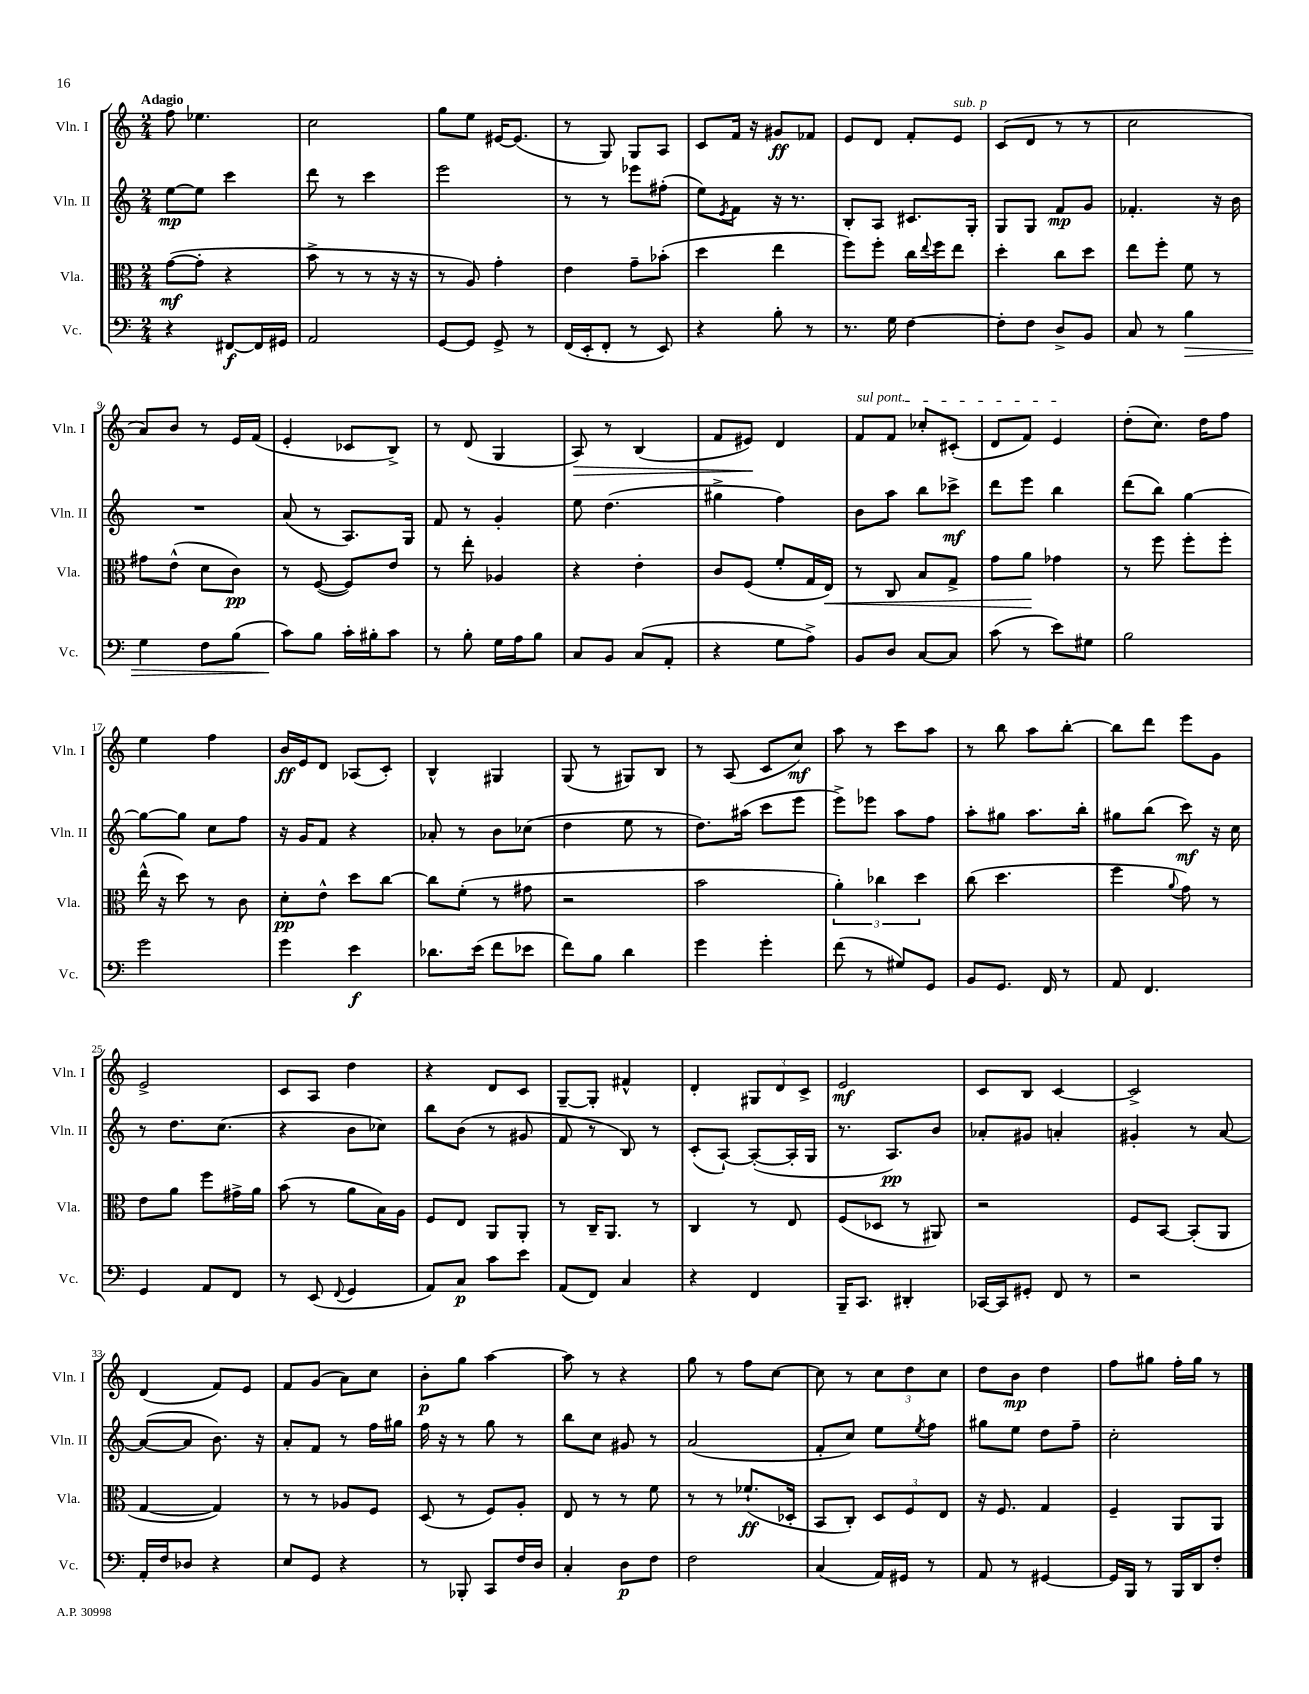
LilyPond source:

<<
\new StaffGroup <<
\new Staff = "s0" \with { instrumentName = "Vln. I" shortInstrumentName = "Vln. I" } {
    \clef treble \key c \major \numericTimeSignature \time 2/4 \tempo "Adagio"
    f''8 ees''4. |
    c''2 |
    g''8 e''8 eis'16~ eis'8.( |
    r8 g8) g8 a8 |
    c'8 f'16 r16 gis'8\ff fes'8 |
    e'8 d'8 f'8-. e'8^\markup { \italic "sub. p" } |
    c'8( d'8 r8 r8 |
    c''2 |
    a'8) b'8 r8 e'16 f'16( |
    e'4-. ces'8 b8->) |
    r8 d'8( g4 |
    a8\>) r8 b4( |
    f'8 eis'8\!) d'4 |
    \once \override TextSpanner.bound-details.left.text = \markup { \italic "sul pont." } f'8\startTextSpan f'8 ces''8-. cis'8-.( |
    d'8 f'8) e'4\stopTextSpan |
    d''8-.( c''8.) d''16 f''8 |
    e''4 f''4 |
    b'16\ff e'16 d'8 aes8( c'8-.) |
    b4-^ gis4 |
    g8( r8 gis8) b8 |
    r8 a8( c'8 c''8\mf) |
    a''8 r8 c'''8 a''8 |
    r8 b''8 a''8 b''8~-. |
    b''8 d'''8 e'''8 g'8 |
    e'2-> |
    c'8 a8 d''4 |
    r4 d'8 c'8 |
    g8~-- g8-. fis'4-^ |
    d'4-. \tuplet 3/2 { gis8 d'8 c'8-> } |
    e'2\mf |
    c'8 b8 c'4~ |
    c'2-> |
    d'4( f'8) e'8 |
    f'8 g'8( a'8) c''8 |
    b'8-.\p g''8 a''4~ |
    a''8 r8 r4 |
    g''8 r8 f''8 c''8~ |
    c''8 r8 \tuplet 3/2 { c''8 d''8 c''8 } |
    d''8 b'8\mp d''4 |
    f''8 gis''8 f''16-. gis''16 r8 \bar "|." |
}
\new Staff = "s1" \with { instrumentName = "Vln. II" shortInstrumentName = "Vln. II" } {
    \clef treble \key c \major \numericTimeSignature \time 2/4
    e''8~\mp e''8 c'''4 |
    d'''8 r8 c'''4 |
    e'''2 |
    r8 r8 ees'''8 fis''8-.( |
    e''8) \acciaccatura { e'8 } f'8 r16 r8. |
    b8-. a8 cis'8. g16-. |
    g8 g8 f'8\mp g'8 |
    fes'4.-. r16 b'16 |
    R2 |
    a'8( r8 a8.) g16 |
    f'8 r8 g'4-. |
    e''8 d''4.( |
    gis''4-> f''4) |
    b'8 a''8 b''8 ces'''8->\mf |
    d'''8 e'''8 b''4 |
    d'''8( b''8) g''4~ |
    g''8~ g''8 c''8 f''8 |
    r16 g'16 f'8 r4 |
    aes'8-. r8 b'8 ces''8( |
    d''4 e''8 r8 |
    d''8.) ais''16( c'''8 e'''8 |
    e'''8->) ees'''8 a''8 f''8 |
    a''8-. gis''8 a''8. b''16-. |
    gis''8 b''8( c'''8\mf) r16 c''16 |
    r8 d''8. c''8.( |
    r4 b'8 ces''8) |
    b''8 b'8( r8 gis'8 |
    f'8 r8 b8) r8 |
    c'8-.( a8~-!) a8~-.( a16-. g16 |
    r8. a8.\pp) b'8 |
    aes'8-. gis'8 a'4-. |
    gis'4-. r8 a'8~ |
    a'8~( a'8 b'8.) r16 |
    a'8-. f'8 r8 f''16 gis''16 |
    f''16 r16 r8 g''8 r8 |
    b''8 c''8 gis'8 r8 |
    a'2( |
    f'8-. c''8) e''8 \acciaccatura { e''8 } f''8 |
    gis''8 e''8 d''8 f''8-- |
    c''2-. \bar "|." |
}
\new Staff = "s2" \with { instrumentName = "Vla." shortInstrumentName = "Vla." } {
    \clef alto \key c \major \numericTimeSignature \time 2/4
    g'8~\mf( g'8-. r4 |
    b'8-> r8 r8 r16 r16 |
    r8 a8) g'4-. |
    e'4 g'8-- bes'8-.( |
    d''4 e''4 |
    f''8) f''8-. c''16 \appoggiatura { e''8 } f''16 e''8 |
    d''4-. c''8 d''8 |
    e''8 f''8-. f'8 r8 |
    gis'8 e'8-^( d'8 c'8\pp) |
    r8 f8~( f8) e'8 |
    r8 e''8-. aes4 |
    r4 e'4-. |
    c'8 f8( f'8-. g16 e16\<) |
    r8 c8 b8 g8-> |
    g'8 a'8\! ges'4 |
    r8 f''8 f''8-. f''8-. |
    e''16-^( r16 d''8) r8 c'8 |
    d'8-.\pp e'8-^ d''8 c''8~ |
    c''8 f'8-.( r8 gis'8 |
    r2 |
    b'2 |
    \tuplet 3/2 { a'4-.) ces''4 d''4 } |
    c''8( d''4. |
    f''4 \appoggiatura { a'8 } g'8) r8 |
    e'8 a'8 f''8 gis'16-> a'16 |
    b'8( r8 a'8 b16) a16 |
    f8 e8 a,8 a,8-. |
    r8 c16-- a,8. r8 |
    c4 r8 e8 |
    f8( des8 r8 ais,8) |
    r2 |
    f8 b,8~ b,8-.( a,8 |
    g4~ g4) |
    r8 r8 aes8 f8 |
    d8( r8 f8) a8-. |
    e8 r8 r8 f'8 |
    r8 r8 fes'8.-!\ff( des16-. |
    b,8 c8-.) \tuplet 3/2 { d8 f8 e8 } |
    r16 f8. g4 |
    f4-- a,8 a,8 \bar "|." |
}
\new Staff = "s3" \with { instrumentName = "Vc." shortInstrumentName = "Vc." } {
    \clef bass \key c \major \numericTimeSignature \time 2/4
    r4 fis,8~\f fis,16 gis,16 |
    a,2 |
    g,8~ g,8 g,8-> r8 |
    f,16( e,16-. f,8-. r8 e,8) |
    r4 b8-. r8 |
    r8. g16 f4~ |
    f8-. f8 d8-> b,8 |
    c8 r8 b4\> |
    g4 f8 b8( |
    c'8\!) b8 c'16-. bis16-. c'8 |
    r8 b8-. g16 a16 b8 |
    c8 b,8 c8( a,8-. |
    r4 g8 a8->) |
    b,8 d8 c8~ c8 |
    c'8( r8 e'8) gis8 |
    b2 |
    g'2 |
    g'4 e'4\f |
    des'8. e'16( f'8 ees'8 |
    f'8) b8 d'4 |
    g'4 g'4-. |
    f'8( r8 gis8) g,8 |
    b,8 g,8. f,16 r8 |
    a,8 f,4. |
    g,4 a,8 f,8 |
    r8 e,8( \appoggiatura { f,8 } g,4 |
    a,8) c8\p c'8 e'8 |
    a,8( f,8) c4 |
    r4 f,4 |
    b,,16-- c,8. dis,4-. |
    ces,16~ ces,16 gis,8-. f,8 r8 |
    r2 |
    a,16-. f16 des8 r4 |
    e8 g,8 r4 |
    r8 bes,,8-. c,8 f16 d16 |
    c4-. d8\p f8 |
    f2 |
    c4( a,16) gis,16 r8 |
    a,8 r8 gis,4~ |
    gis,16 b,,16 r8 b,,16 d,16 f8-. \bar "|." |
}
>>
>>
